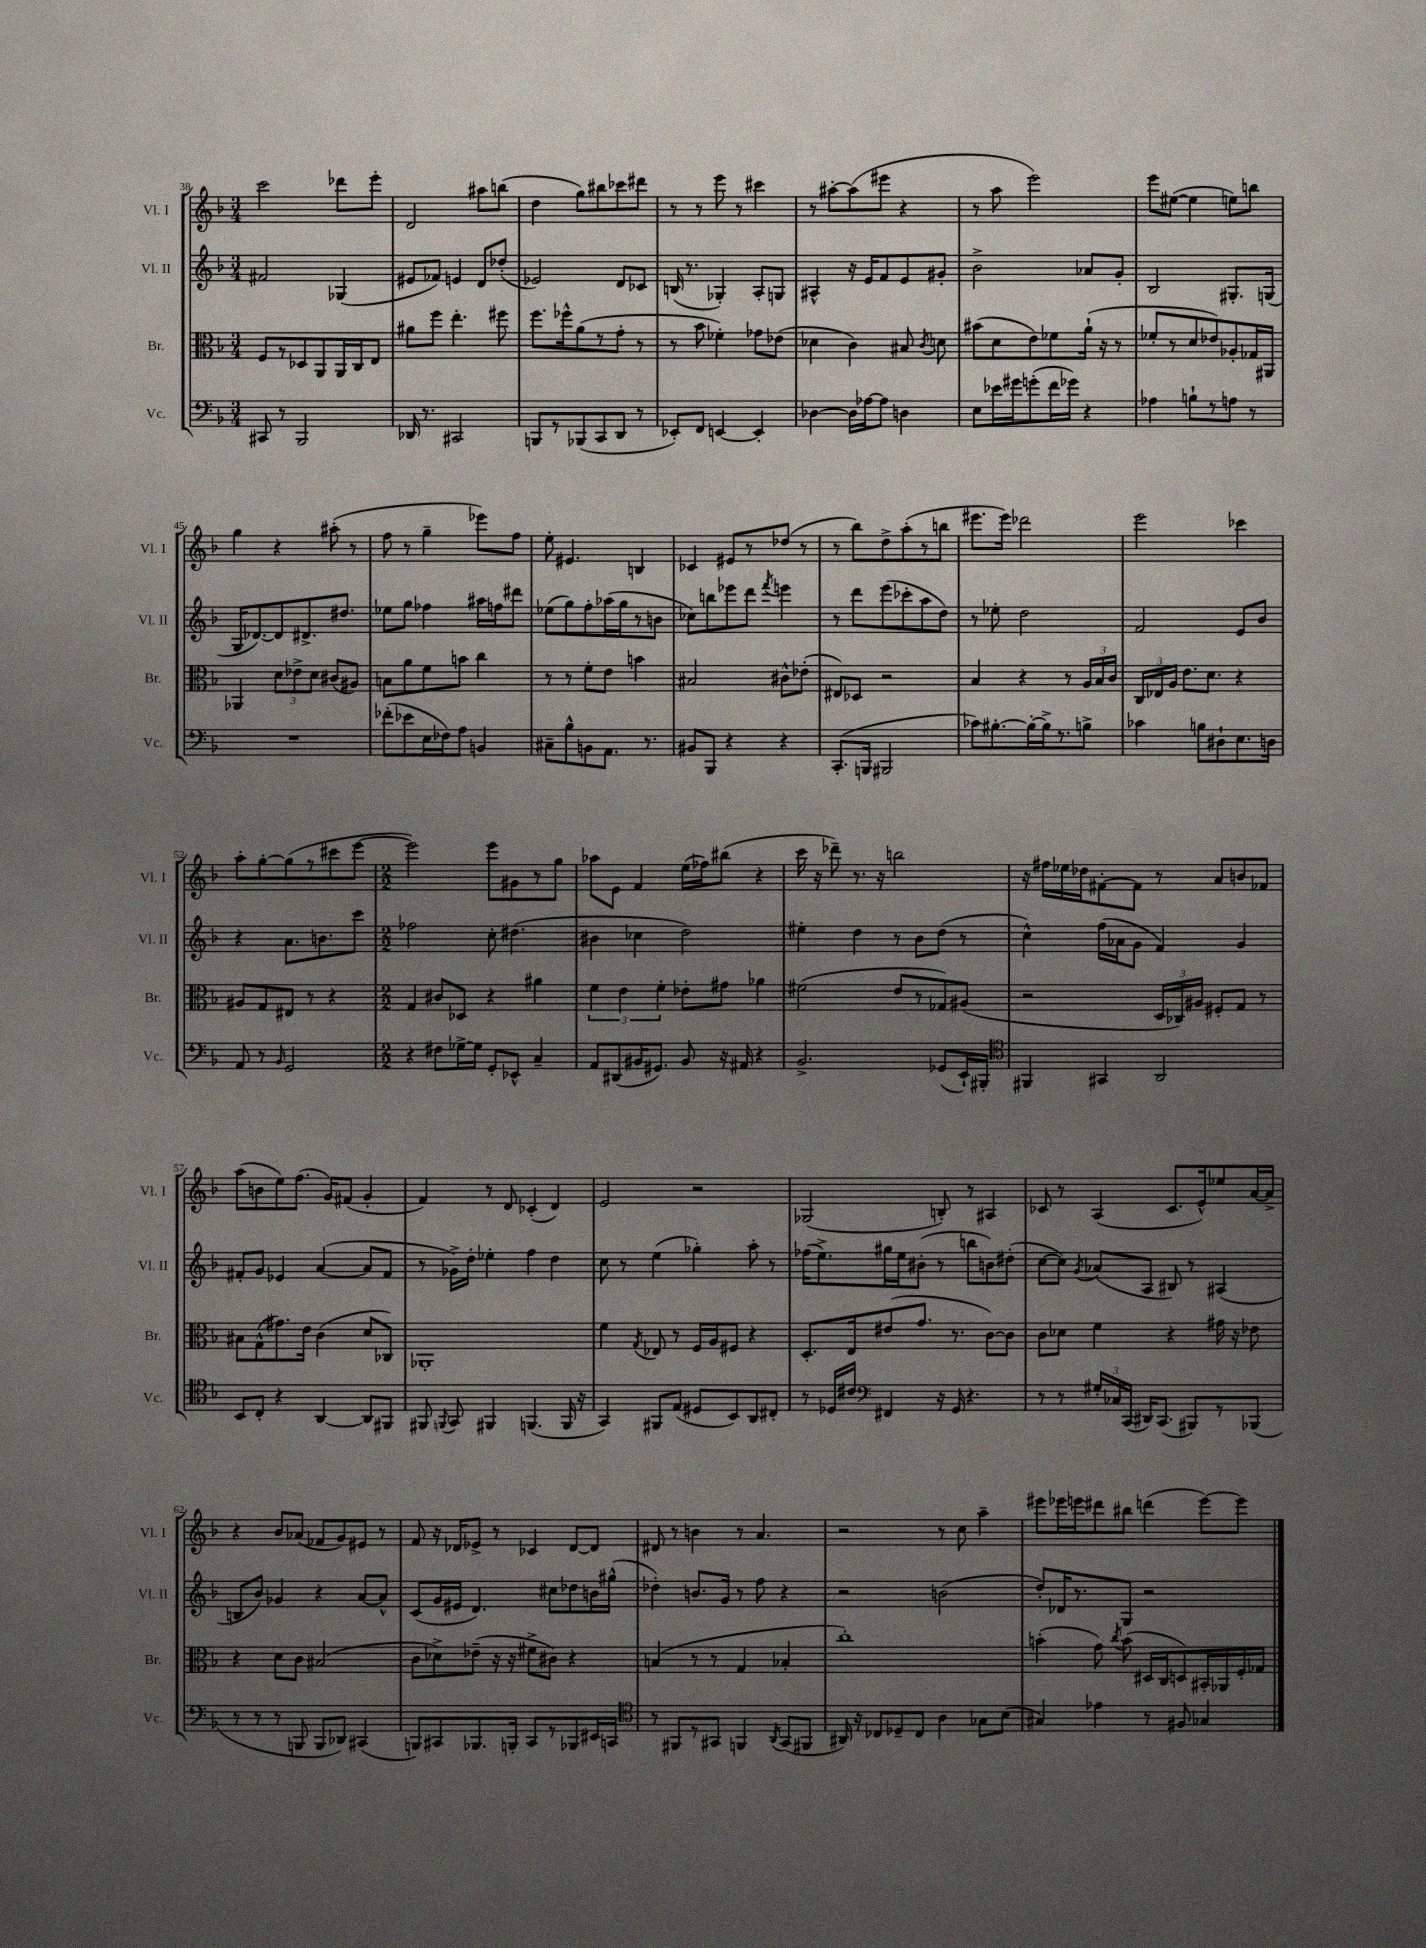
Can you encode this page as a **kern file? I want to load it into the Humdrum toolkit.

**kern	**kern	**kern	**kern
*part4	*part3	*part2	*part1
*staff4	*staff3	*staff2	*staff1
*I"Vc.	*I"Br.	*I"Vl. II	*I"Vl. I
*I'Vc.	*I'Br.	*I'Vl. II	*I'Vl. I
*clefF4	*clefC3	*clefG2	*clefG2
*k[b-]	*k[b-]	*k[b-]	*k[b-]
*M3/4	*M3/4	*M3/4	*M3/4
=38	=38	=38	=38
8CC#X/	8F/L	2f#X/	2ccc\
8r	8r	.	.
2BBB-/	8D-X/	.	.
.	8AA/	.	.
.	16AA/L	(4G-X/	8ddd-X\L
.	16C/J	.	.
.	8E/J	.	8eee'\J
=39	=39	=39	=39
16DD-X/	8a#X\L	8e#X/L	2d/
8.r	.	.	.
.	8ff\J	8f-X/J)	.
2CC#X/	4.ee'\	4en/	.
.	.	8d/L	8aa#X\L
.	8ff#X\	(8dd-X'/J	(8bbn\J
=40	=40	=40	=40
8BBBn/L	8.ff\L	2e-X/)	4dd\
8r	.	.	.
.	16ff-X^^\k	.	.
(8BBB-X/	(8a\	.	8gg\L)
8CC/	8r	.	8bb#X\
8DD/J	8g'\J	8d/L	8ccc-X\
8r	8r	8c-X/J	8ddd#X\J
=41	=41	=41	=41
8EE-X'/L)	8r	(16Bn/	8r
.	.	8.r	.
8FF/J	8b-\	.	8r
[4EEn/	4f-X'\)	4G-X'/)	8eee\
.	.	.	8r
4EE'/]	8g-X\L	8A'/L	4ccc#X\
.	(8e-X\J	8Gn/J	.
=42	=42	=42	=42
[4D-X\	4d-X\	4A#X^^/	8r
.	.	.	[8aa#X'\L
16D-\LL]	4c\)	16r	(8aa#\]
[16A-X\J	.	16e/KL	.
8A-\J]	.	8f/	8eee#X\J
4Dn\	8B#X/	8e/	4r
.	8qc/	.	.
.	8dn\	8g#X'/J	.
=43	=43	=43	=43
8E\L	(8b#X\L	2b-^\	8r
16e-X\L	8d\	.	8aa\
16g#X\J	.	.	.
(8gn'\	8e\)	.	2eee\)
16f\L	8f-X\	.	.
16g-X\JJ)	.	.	.
4r	(16a`\Jk	8a-X/L	.
.	16r	.	.
.	8r	8g'/J	.
=44	=44	=44	=44
4A-X\	8f-X'/L	2B-/	8eee\L
.	8r	.	([8ee#X\J
8Bn`\L	8d/	.	4ee#\]
8r	8e-X/)	.	.
8An\J	8A-X'/	8.G#X'/L	8een\L)
8r	16G-X/L	.	8bbn\J
.	16AA#X/JJ	(16Gn/Jk	.
!!LO:LB:g=z
=45	=45	=45	=45
2.r	4AA-X/	16G/KL	4gg\
.	.	[8.d-X/)	.
.	12d\L	8d-/]	4r
.	12e-X^\	.	.
.	.	8.d#X^/	.
.	12d\J	.	.
.	(8c#X/L	.	(8aa#X'\
.	.	8.dd#X/J	.
.	8A#X/J)	.	8r
=46	=46	=46	=46
(8f-X'\L	8Bn\L	8ee-X\L	8ff\
8e-X\	8a\	8gg\J	8r
16E\L	8f\	4ff-X\	4gg~\
16F-X\J)	.	.	.
8A\J	8bn\J	.	.
4BBn/	4cc\	16aa#X\LL	8eee-X\L)
.	.	16ffn\J	.
.	.	8ddd#X\J	8ff\J
=47	=47	=47	=47
8C#X~\L	8r	(8ee-X\L	8ee'\
8B-^^\	8r	8gg\)	4.e#X/
8BBn\	8f'\L	8ff'\	.
8.AA\J	8e\J	(16aa-X\L	.
.	.	16gg\J	.
.	4bn\	8r	4Bn/
8.r	.	.	.
.	.	8bn\J	.
=48	=48	=48	=48
8BB#X/L	2B#X/	8cc-X\L)	4c-X/
8BBB-/J	.	8bbn\	.
4r	.	8eee-X\	8e#X/L
.	.	8ddd\J	8r
.	.	8qfff/	.
4r	8c#X^^\L	4eeen\	(8dd-X/J
.	(8e-X'\J	.	8r
=49	=49	=49	=49
(8.CC'/L	8E#X/L)	8r	8r
.	8D-X/J	8ddd\L	8bb-\L)
16BBBn/Jk	.	.	.
2BBB#X/	2r	(8eee\	8dd^\
.	.	8ccc-X'\	(8aa'\
.	.	8aa\	8r
.	.	8dd\J)	8bbn\J
=50	=50	=50	=50
8c-X\L)	4B-/	8r	8.eee#X\L
[8.B#X'\	.	8ee-X'\	.
.	.	.	16eee#\Jk)
.	4r	2dd\	2ddd-X\
16B#'\L_	.	.	.
16B#^\J]	.	.	.
8.r	.	.	.
.	8r	.	.
8Bn^\J	24A/LL	.	.
.	24B-/	.	.
.	24c/JJ	.	.
=51	=51	=51	=51
4c-X\	24C/LL	2f/	2eee\
.	24E-X/	.	.
.	24A/JJ	.	.
.	8.e\L	.	.
8Bn\L	.	.	.
.	8.d\J	.	.
8D#X`\	.	.	.
8.E\	4r	8e/L	4ccc-X\
.	.	8b-/J	.
16Dn\Jk	.	.	.
!!LO:LB:g=z
=52	=52	=52	=52
8AA/	8A#X/L	4r	8aa'\L
8r	8G/	.	[8gg'\
16qqBB-/	.	.	.
2GG/	8E#X/J	8.a\L	(8gg\]
.	8r	.	8r
.	.	8.bn\	.
.	4r	.	8ccc#X\
.	.	8ccc\J	[8eee\J
=53	=53	=53	=53
*M2/2	*M2/2	*M2/2	*M2/2
4r	4G/	2ff-X\	2eee\])
8F#X\L	8c#X/L	.	.
[16G-X^\L	8D-X/J	.	.
16G-\JJ]	.	.	.
8GG'/L	4r	8cc'\	8eee\L
8EE-X^^/J	.	(4.dd#X\	8g#X\
4C~/	4a#X\	.	8r
.	.	.	8gg\J
=54	=54	=54	=54
8AA/L	6f\	4b#X\	8aa-X\L
(8DD#X/	.	.	8e\J
.	6e\	.	.
16BB#X/K	.	4cc-X\	4f/
8.GG#X/J)	.	.	.
.	6f'\	.	.
8BB#/	8e-X'\L	2dd\)	(16ee\LL
.	.	.	16ff-X\J)
16r	8g#X\J	.	(8bb#X\J
16AA#X/	.	.	.
4r	4a-X\	.	4r
=55	=55	=55	=55
2.BB-^/	(2f#X\	4ee#X'\	16ccc\
.	.	.	16r
.	.	.	8ddd-X~\)
.	.	4dd\	8.r
.	.	.	16r
.	8e/L	8r	2bbn\
.	8r	8b-\L	.
(8GG-X/L	8G-X/)	(8dd\J	.
16EE`/L)	(8A#X/J	8r	.
16BBB#X'/JJ	.	.	.
=56	=56	=56	=56
*clefC4	*	*	*
4FF#X/	2r	4cc^^\)	16r
.	.	.	16ff#X\LL
.	.	.	16ee-X\
.	.	.	16dd-X\J
4GG#X/	.	(16ff\LL	[8f#X'\
.	.	16a-X\J	.
.	.	8g\J	8f#\J]
2AA/	24D/LL	4f/)	8r
.	24C-X/)	.	.
.	24A#X/JJ	.	.
.	8F#X'/L	.	8a/L
.	8G/J	4g/	8bn/
.	8r	.	8f-X/J
!!LO:LB:g=z
=57	=57	=57	=57
8BB-/L	8B#X\L	8f#X'/L	(8aa\L
8C'/J	(8G^^\	8g/J	8bn\
4r	8.g#X\)	4e-X/	8ee\)
.	.	.	(8.ff\J
.	16e\Jk	.	.
[4AA/	(4c\	([4a/	.
.	.	.	16g/KL)
.	.	.	(8f#X/J
8AA/L]	8d/L	8a/L]	4g'/
8FF#X/J	8C-X/J)	8f#/J	.
=58	=58	=58	=58
8FF#X/	1AA-X'	8r	4f/)
8qqFFn/	.	.	.
8GG/	.	16g-X^\LL)	.
.	.	16dd'\JJ	.
4FF#X/	.	4ee-X'\	8r
.	.	.	8d/
(4.FFn/	.	4ff\	(4c-X'/
.	.	4dd\	4d/)
16FF/	.	.	.
16r	.	.	.
=59	=59	=59	=59
4GG/)	4f\	8cc\	2e/
.	.	8r	.
.	8qG/	.	.
8FF#X/L	8E-X/	(4ee\	.
(8E/J	8r	.	.
8D#X/L	16F/LL	4gg-X'\)	2r
.	16A/J	.	.
8BB-/)	8F#X/J	.	.
8AA/	4r	8aa'\	.
8C#X'/J	.	8r	.
=60	=60	=60	=60
8r	8.D'/L	(16ff-X\KL	(2G-X/
.	.	8.ee^\)	.
16D-X/LL	.	.	.
16c#X/JJ	16E/k	.	.
*clefF4	*	*	*
4FF#X/	(8e#X/	16gg#X\L	.
.	.	16ee\J	.
.	8.g/J	(8b#X'\J	.
16r	.	8r	8Bn'/)
16GG/	8.r	.	.
4.r	.	8bbn\L	8r
.	[8c\L)	8bn\)	4A#X/
.	8c\J]	(8dd#X'\J	.
=61	=61	=61	=61
8r	8c\L	[8cc\L	8c-X/
8r	8d-X\J	8cc\J])	8r
.	.	8qg/	.
24G#X'/LL	4f\	(8a-X/L	(4A/
24C-X/	.	.	.
(24CC/JJ	.	.	.
16DD#X/KL)	.	8A/J	.
(8.CC/J	.	.	.
.	4r	8B#X/)	8.c-/L
8BBB#X/L)	.	8r	.
.	.	.	16e^^/k)
8r	16g#X\	(4A#X/	8ee-X/
.	16r	.	.
(8BBB-X/J	8e-X\	.	[16a/L
.	.	.	16a^/JJ]
!!LO:LB:g=z
=62	=62	=62	=62
8r	4r	8Bn/L	4r
8r	.	8b-/J)	.
8r	8d\L	4g-X/	8b-/L
8BBBn/	8c\J	.	(8a-X/J
8BBB/L	(2B#X/	4r	8f-X/L
8DD-X/J)	.	.	8g/)
(4CC#X/	.	[8a/L	8e#X/J
.	.	8a^^/J]	8r
=63	=63	=63	=63
8BBBn/L)	8c\L	(8c/L	8f/
8CC#X/	8d-X^\)	16g/L	16r
.	.	16e#X/JJ	16d-X/KL
8.BBB-X/	(8e-X~\J	4.d/)	8e-X^/J
.	16r	.	8r
16BBBn'/Jk	16r	.	.
8CC#/L	8f#X^\L	.	4c-X/
8r	8c#X\J)	8cc#X\L	.
8BBB-X/	4r	8dd-X\	[8d-/L
16EE#X/L	.	16bn\L	8d-/J]
16CCn/JJ	.	(16gg#X^^\JJ	.
=64	=64	=64	=64
*clefC4	*	*	*
8r	(4Bn/	4dd-X'\)	8d#X/
8FF#X/L	.	.	8r
8r	8r	8.bn/L	4bn\
8GG#X/J	8r	.	.
.	.	16g/Jk	.
4FFn/	4G/	8r	8r
.	.	8ff\	4.a/
8qAA/	.	.	.
(8GG#/L	4B-X'/	4r	.
8FF#X/J	.	.	.
=65	=65	=65	=65
16AA#X/)	1cc')	2r	2r
16r	.	.	.
8C-X/L	.	.	.
8D-X~/	.	.	.
8C-/J	.	.	.
4A\	.	(2bn\	8r
.	.	.	8cc\
8G-X\L	.	.	4aa~\
(8B-\J	.	.	.
=66	=66	=66	=66
4G#X/)	(4bn'\	8dd'/L)	8eee#X\L
.	.	16d-X/K	16eee-X\L
.	.	8.r	16eeen\J
4e-X\	8g\)	.	8ddd#X\
.	8qcc/	.	.
.	(8b\	8G/J	8bb#X\J
8r	16D#X/LL	2r	(4dddn\
.	16C/J	.	.
8F#X/	8Dn/)	.	.
4G-X/	16BB#X'/L	.	[8eee\L)
.	16AA-X/	.	.
.	16F'/	.	8eee\J]
.	16G-X/JJ	.	.
==	==	==	==
*-	*-	*-	*-
